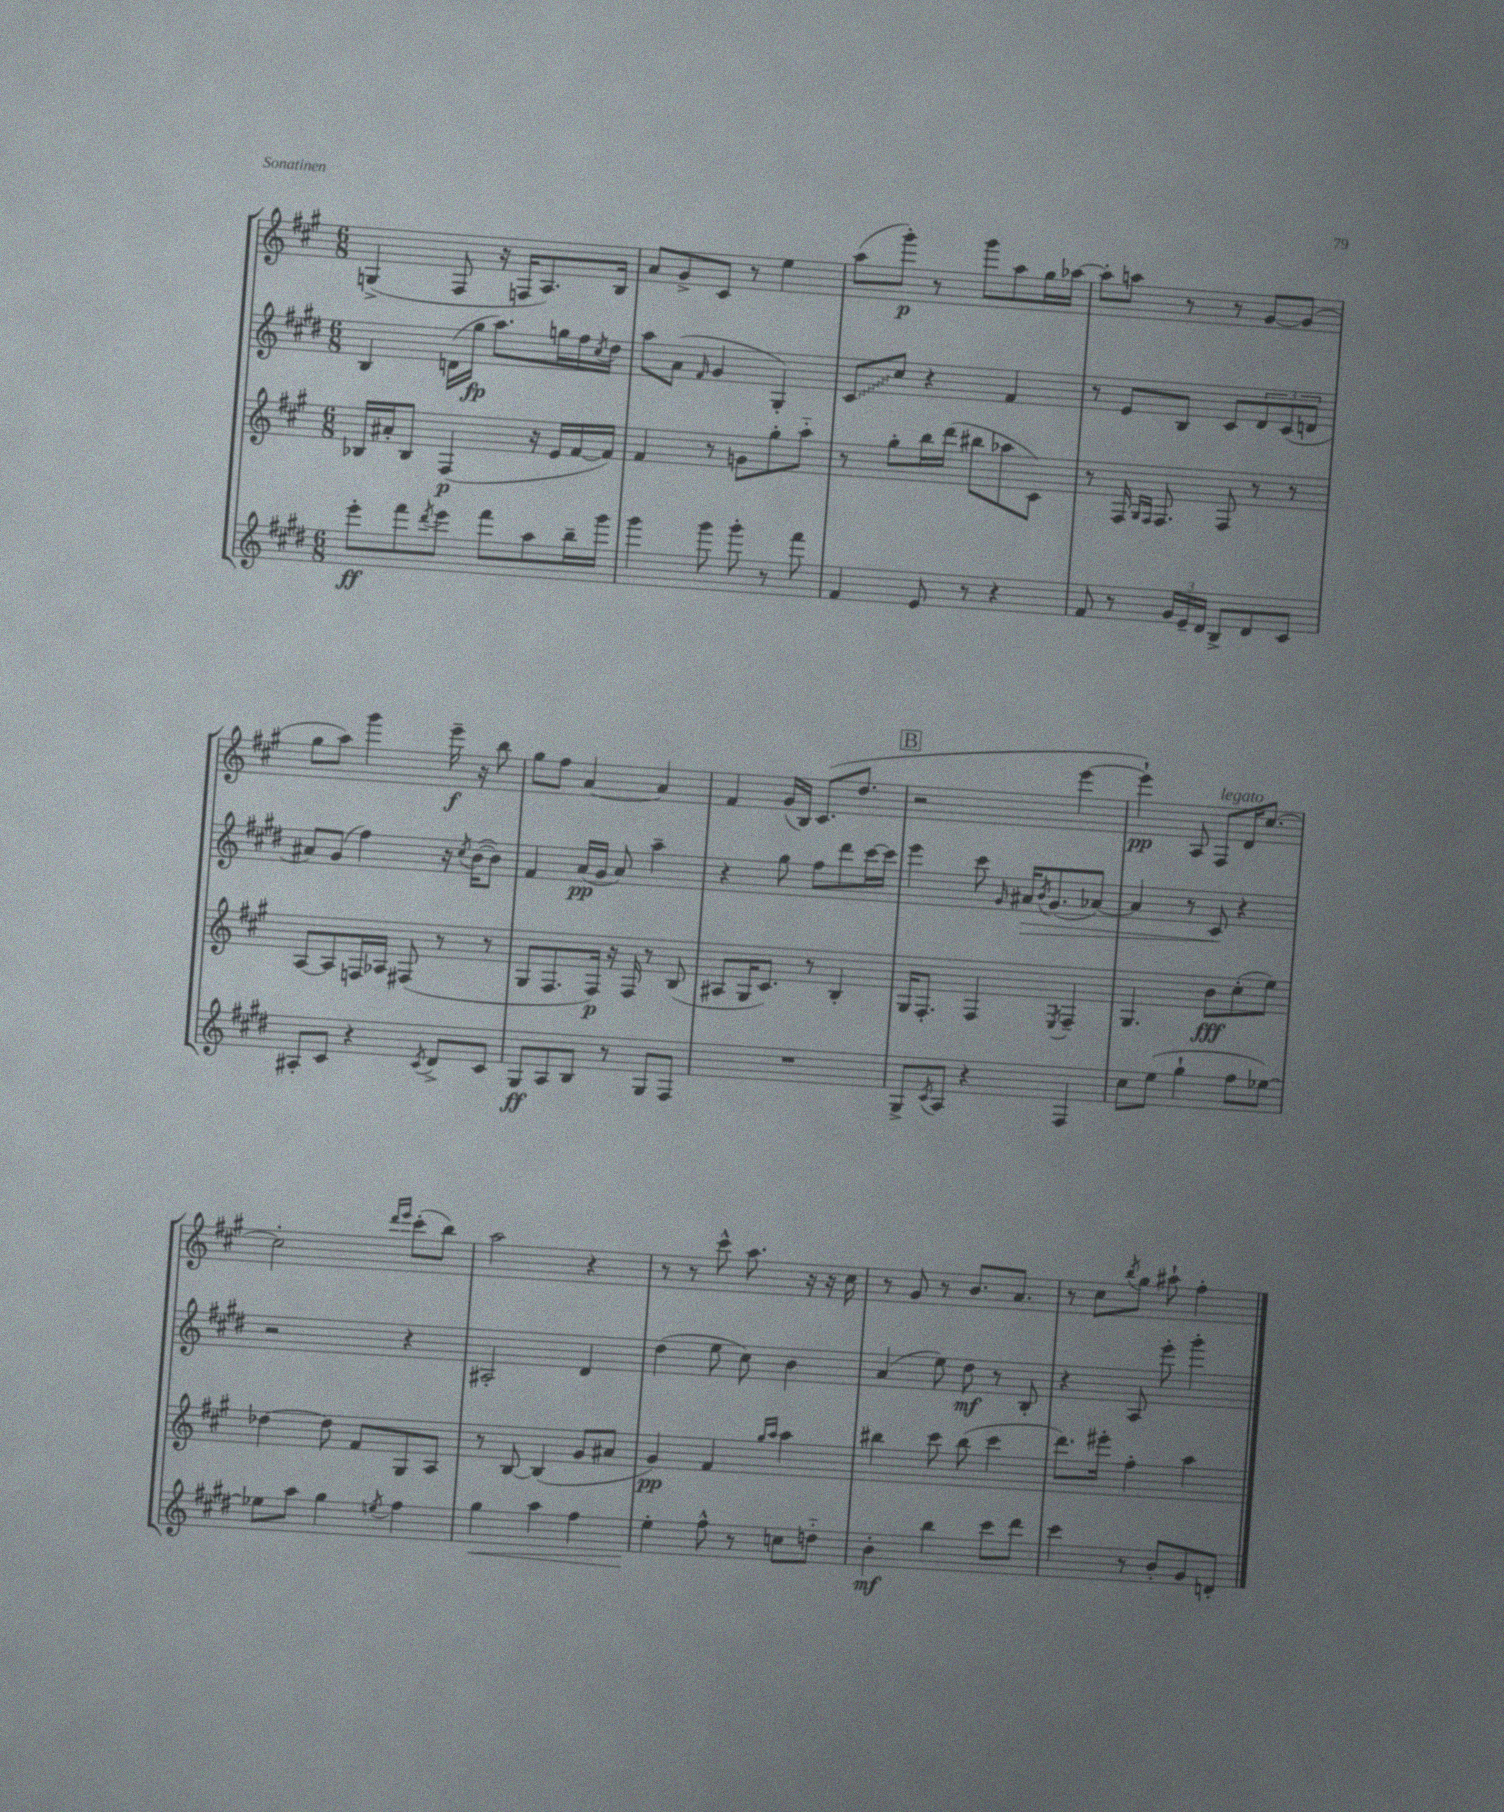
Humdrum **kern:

**kern	**kern	**kern	**kern
*staff4	*staff3	*staff2	*staff1
*clefG2	*clefG2	*clefG2	*clefG2
*k[f#c#g#d#]	*k[f#c#g#]	*k[f#c#g#d#]	*k[f#c#g#]
*M6/8	*M6/8	*M6/8	*M6/8
8eee'\L	16B-/LL	4B/	(4G^/
.	16a#'/J	.	.
8fff#\	8B-/J	.	.
8qddd#/	.	.	.
8eee\J	(4F#/	(16d\LL	8F#/
.	.	16gg#\JJ	.
8fff#\L	.	8.aa\L)	16r
.	.	.	16F/LK
8aa\	16r	.	8.A/)
.	16e/LL	16gg\L	.
16bb~\L	[16f#/	16ff#\	.
.	.	8qcc#/	.
16ggg#\JJ	16f#/]JJ)	16dd#\JJ	16B/Jk
=	=	=	=
4ggg#\	4f#/	8aa\L	8a/L
.	.	(8a\J	8g#^/
.	.	16qqf#/	.
8ggg#\	8r	4g#/	8c#/J
8ggg#'\	8g\L	.	8r
8r	8gg#'\	4G#'/)	4ee\
8fff#\	8aa'~\J	.	.
=	=	=	=
4f#/	8r	8c#/L	(8aa\L
.	8gg#'\L	8cc#/J	8ggg#'\J)
8e/	16bb\L	4r	8r
.	(16ddd\JJ	.	.
8r	8bb#\L	.	8ggg#\L
4r	8aa-\	4f#/	8aa\
.	8c#\J)	.	16gg#\L
.	.	.	[16aa-\JJ
=	=	=	=
8f#/	8r	8r	8aa-'\]L
8r	16F#/	8e/L	8aa\J
.	16qqG#/LL	.	.
.	16qqF#/JJ	.	.
.	8.F#/	.	.
24g#/LL	.	8B/J	8r
24e~/	.	.	.
24d#/JJ	.	.	.
8B^/L	8F#/	8c#/L	8r
8d#/	8r	12d#/	[8g#/L
.	.	(12c#/	.
8c#/J	8r	.	(8g#/]J
.	.	12d/J	.
=	=	=	=
8A#'/L	[8A/L	8a#/L)	8gg#\L
8c#/J	8A/]	(8g#/J	8aa\J)
4r	16F/L	4ff#\)	4ggg#\
.	16A-/JJ	.	.
.	(8F#/	.	.
8qc#/	.	.	.
8d#^/L	8r	16r	16eee~\
.	.	8qcc#/	.
.	.	([16b\LK	16r
8c#/J	8r	8b\]J)	8bb\
=	=	=	=
8G#/L	8G#/L	4f#/	8gg#\L
8A/	8.F#/	.	8ff#\J
8B/J	.	(16a/LL	[4a/
.	16F#/Jk)	16g#/JJ	.
8r	16r	8a/)	.
.	16F#/	.	.
8G#/L	8r	4aa~\	4a/]
8F#/J	(8B/	.	.
=	=	=	=
2.r	8A#/L	4r	4f#/
.	16G#/K	.	.
.	8.c#/J)	.	.
.	.	8gg#\	(16g#/LL
.	.	.	16B/JJ)
.	8r	8ff#\L	(8.c#/L
.	4B'/	8ddd#\	.
.	.	.	8.dd/J
.	.	[16ccc#\L	.
.	.	16ccc#\]JJ	.
=	=	=	=
8G#^/L	16G#/LK	4eee\	2r
.	8.F#'/J	.	.
8qc#/	.	.	.
8A/J	.	.	.
4r	4F#/	8ccc#\	.
.	.	16qqg#/	.
.	.	16a#/LK	.
.	.	8qb/	.
.	.	(8.g#/	.
.	8qE/	.	.
4F#/	4F#~/	.	[4eee\
.	.	[8a-/J)	.
=	=	=	=
8cc#\L	4.G#/	4a-/]	4eee`\])
(8ee\J	.	.	.
4gg#`\	.	8r	8A/
.	8b\L	8c#/	8F#/L
8ff#\L	(8cc#'\	4r	16d/K
.	.	.	[8.cc#/J
[8ee-\J)	8ee\J)	.	.
=	=	=	=
8ee-\]L	[4dd-\	2r	2cc#'\]
8aa\J	.	.	.
4gg#\	8dd-\]	.	.
.	8f#/L	.	.
.	.	.	16qqddd/LL
8qee/	.	.	16qqeee/JJ
4ff#\	8G#/	4r	(8ccc#'\L
.	8A/J	.	8bb\J)
=	=	=	=
4gg#\	8r	2A#'/	2aa\
.	[8B/	.	.
4aa\	(4B/]	.	.
4ff#\	8g#/L	4d#/	4r
.	8a#/J	.	.
=	=	=	=
4ee'\	4g#/)	(4dd#\	8r
.	.	.	8r
8ff#^^\	4f#/	8ee\	8ccc#^^\
8r	.	8cc#\)	8.aa\
.	16qqgg#/LL	.	.
.	16qqaa/JJ	.	.
8cc\L	4aa\	4b\	.
.	.	.	16r
8dd'~\J	.	.	16r
.	.	.	16cc#\
=	=	=	=
4b'\	4bb#\	(4a/	8r
.	.	.	8g#/
4bb\	8ccc#\	8ee\)	8r
.	(8bb#\	8dd#\	8.b/L
8ccc#\L	4ccc#\	8r	.
.	.	.	8.a/J
8ddd#\J	.	8B'/	.
=	=	=	=
4ccc#\	8.ddd\L)	4r	8r
.	.	.	8cc#\L
.	16eee#'\Jk	.	.
.	.	.	8qbb/
8r	4ff#'\	8A/	8gg#\J
8b'/L	.	8eee'\	8aa#`\
8g#/	4aa\	4ggg#'\	4ff#'\
8d'/J	.	.	.
==	==	==	==
*-	*-	*-	*-
